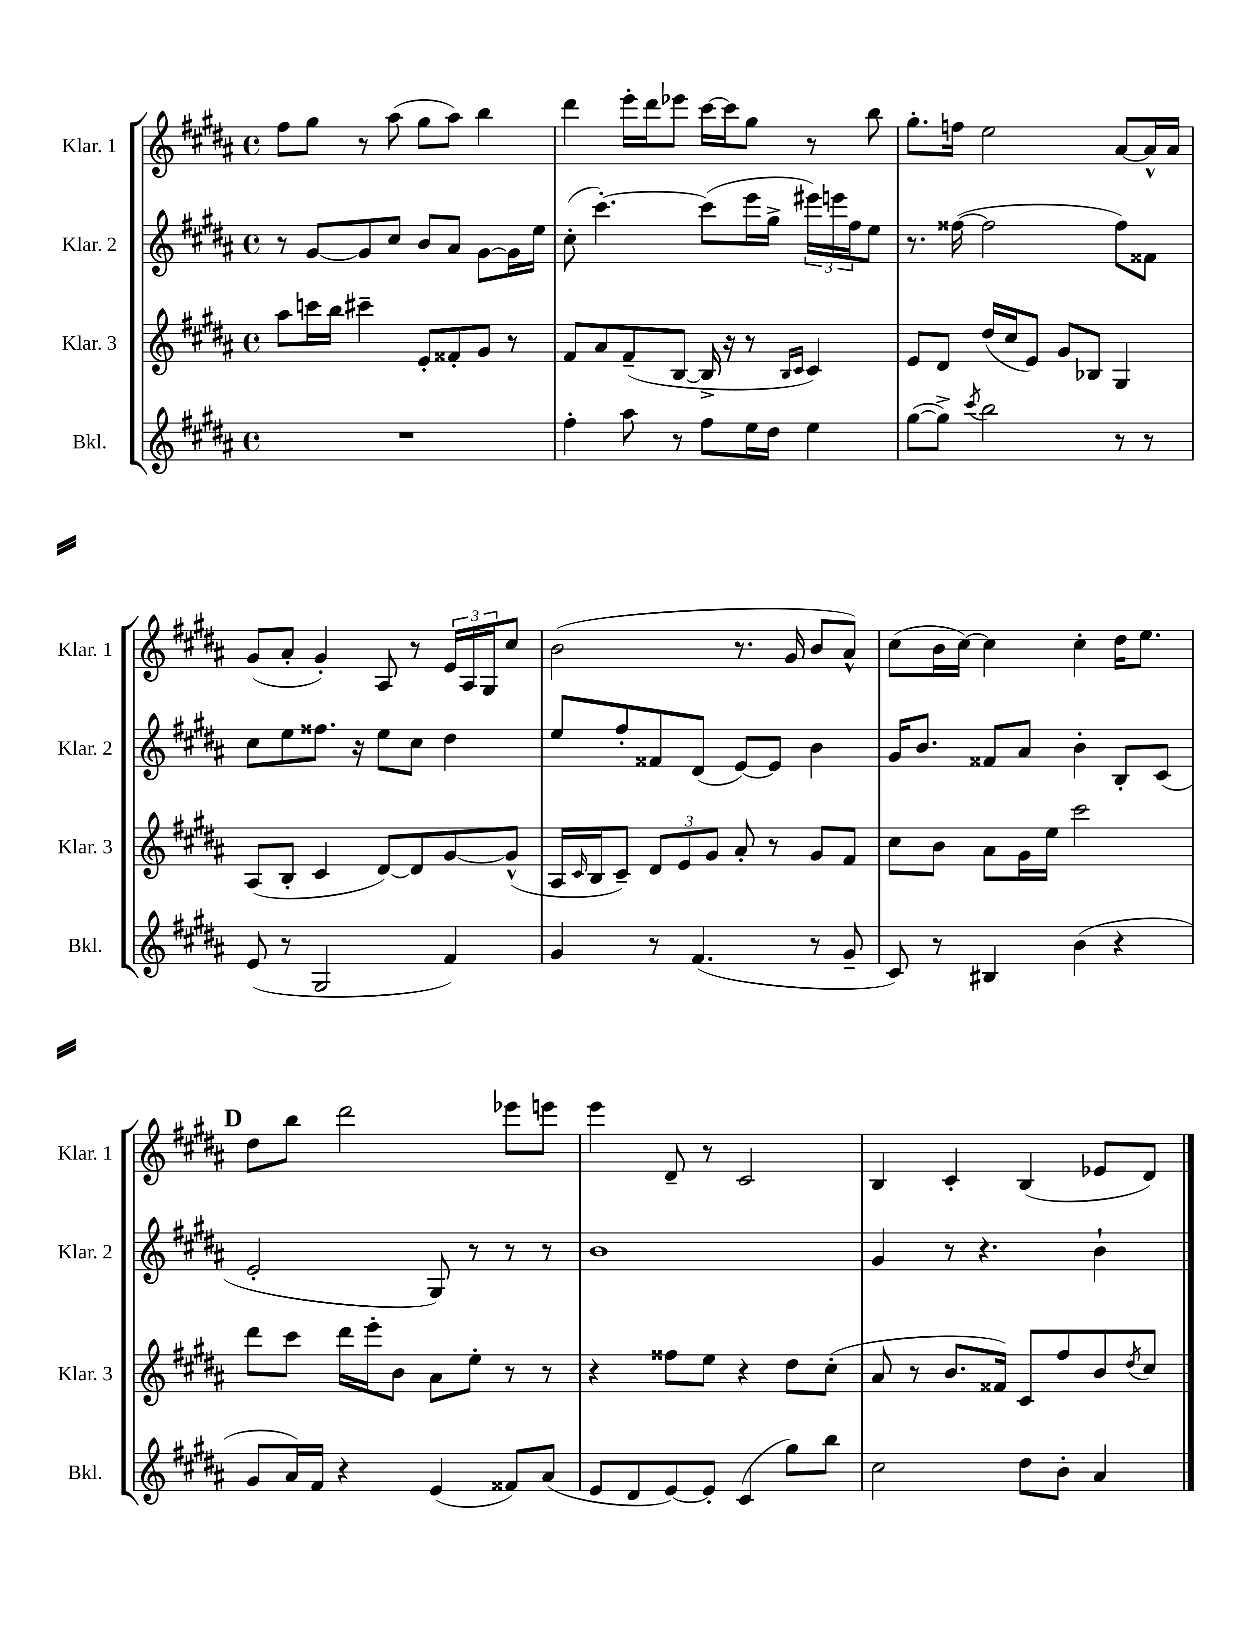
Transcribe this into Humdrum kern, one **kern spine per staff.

**kern	**kern	**kern	**kern
*staff4	*staff3	*staff2	*staff1
*clefG2	*clefG2	*clefG2	*clefG2
*k[f#c#g#d#a#]	*k[f#c#g#d#a#]	*k[f#c#g#d#a#]	*k[f#c#g#d#a#]
*M4/4	*M4/4	*M4/4	*M4/4
*met(c)	*met(c)	*met(c)	*met(c)
1r	8aa#	8r	8ff#
.	16ccc	[8g#	8gg#
.	16bb	.	.
.	4ccc#~	8g#]	8r
.	.	8cc#	(8aa#
.	8e'	8b	8gg#
.	8f##'	8a#	8aa#)
.	8g#	[8g#	4bb
.	8r	16g#]	.
.	.	16ee	.
=	=	=	=
4ff#'	8f#	(8cc#'	4ddd#
.	8a#	[4.ccc#')	.
8aa#	(8f#~	.	16eee'
.	.	.	16ddd#
8r	[8B	.	8eee-
8ff#	16B^]	(8ccc#]	[16ccc#
.	16r	.	16ccc#]
16ee	8r	16eee	8gg#
16dd#	.	16gg#^	.
.	16qqB	.	.
.	16qqc#	.	.
4ee	4c#)	24eee#)	8r
.	.	24eee	.
.	.	24ff#	.
.	.	8ee	8bb
=	=	=	=
([8gg#	8e	8.r	8.gg#'
8gg#^])	8d#	.	.
.	.	([16ff##	16ff
8qccc#	.	.	.
2bb	(16dd#	2ff##]	2ee
.	16cc#	.	.
.	8e)	.	.
.	8g#	.	.
.	8B-	.	.
8r	4G#	8ff##)	[8a#
8r	.	8f##	16a#^^]
.	.	.	16a#
=	=	=	=
(8e	(8A#	8cc#	(8g#
8r	8B'	8ee	8a#'
2G#	4c#	8.ff##	4g#')
.	.	16r	.
.	[8d#)	8ee	8A#
.	8d#]	8cc#	8r
4f#)	[8g#	4dd#	24e
.	.	.	24A#
.	.	.	24G#
.	(8g#^^]	.	8cc#
=	=	=	=
4g#	16A#	8ee	(2b
.	16qqc#	.	.
.	16B	.	.
.	8c#~)	8ff#'	.
8r	12d#	8f##	.
.	12e	.	.
(4.f#	.	(8d#	.
.	12g#	.	.
.	8a#'	[8e)	8.r
.	8r	8e]	.
.	.	.	16g#
8r	8g#	4b	8b
8g#~	8f#	.	8a#^^)
=	=	=	=
8c#)	8cc#	16g#	(8cc#
.	.	8.b	.
8r	8b	.	16b
.	.	.	[16cc#)
4B#	8a#	8f##	4cc#]
.	16g#	8a#	.
.	16ee	.	.
(4b	2ccc#	4b'	4cc#'
4r	.	8B'	16dd#
.	.	.	8.ee
.	.	(8c#	.
=	=	=	=
8g#	8ddd#	2e'	8dd#
16a#)	8ccc#	.	8bb
16f#	.	.	.
4r	16ddd#	.	2ddd#
.	16eee'	.	.
.	8b	.	.
(4e	8a#	8G#)	.
.	8ee'	8r	.
8f##)	8r	8r	8eee-
(8a#	8r	8r	8eee
=	=	=	=
8e	4r	1b	4eee
8d#	.	.	.
[8e)	8ff##	.	8d#~
8e']	8ee	.	8r
(4c#	4r	.	2c#
8gg#)	8dd#	.	.
8bb	(8cc#'	.	.
=	=	=	=
2cc#	8a#	4g#	4B
.	8r	.	.
.	8.b	8r	4c#'
.	.	4.r	.
.	16f##)	.	.
8dd#	8c#	.	(4B
8b'	8ff#	.	.
4a#	8b	4b`	8e-
.	8qdd#	.	.
.	8cc#	.	8d#)
==	==	==	==
*-	*-	*-	*-
